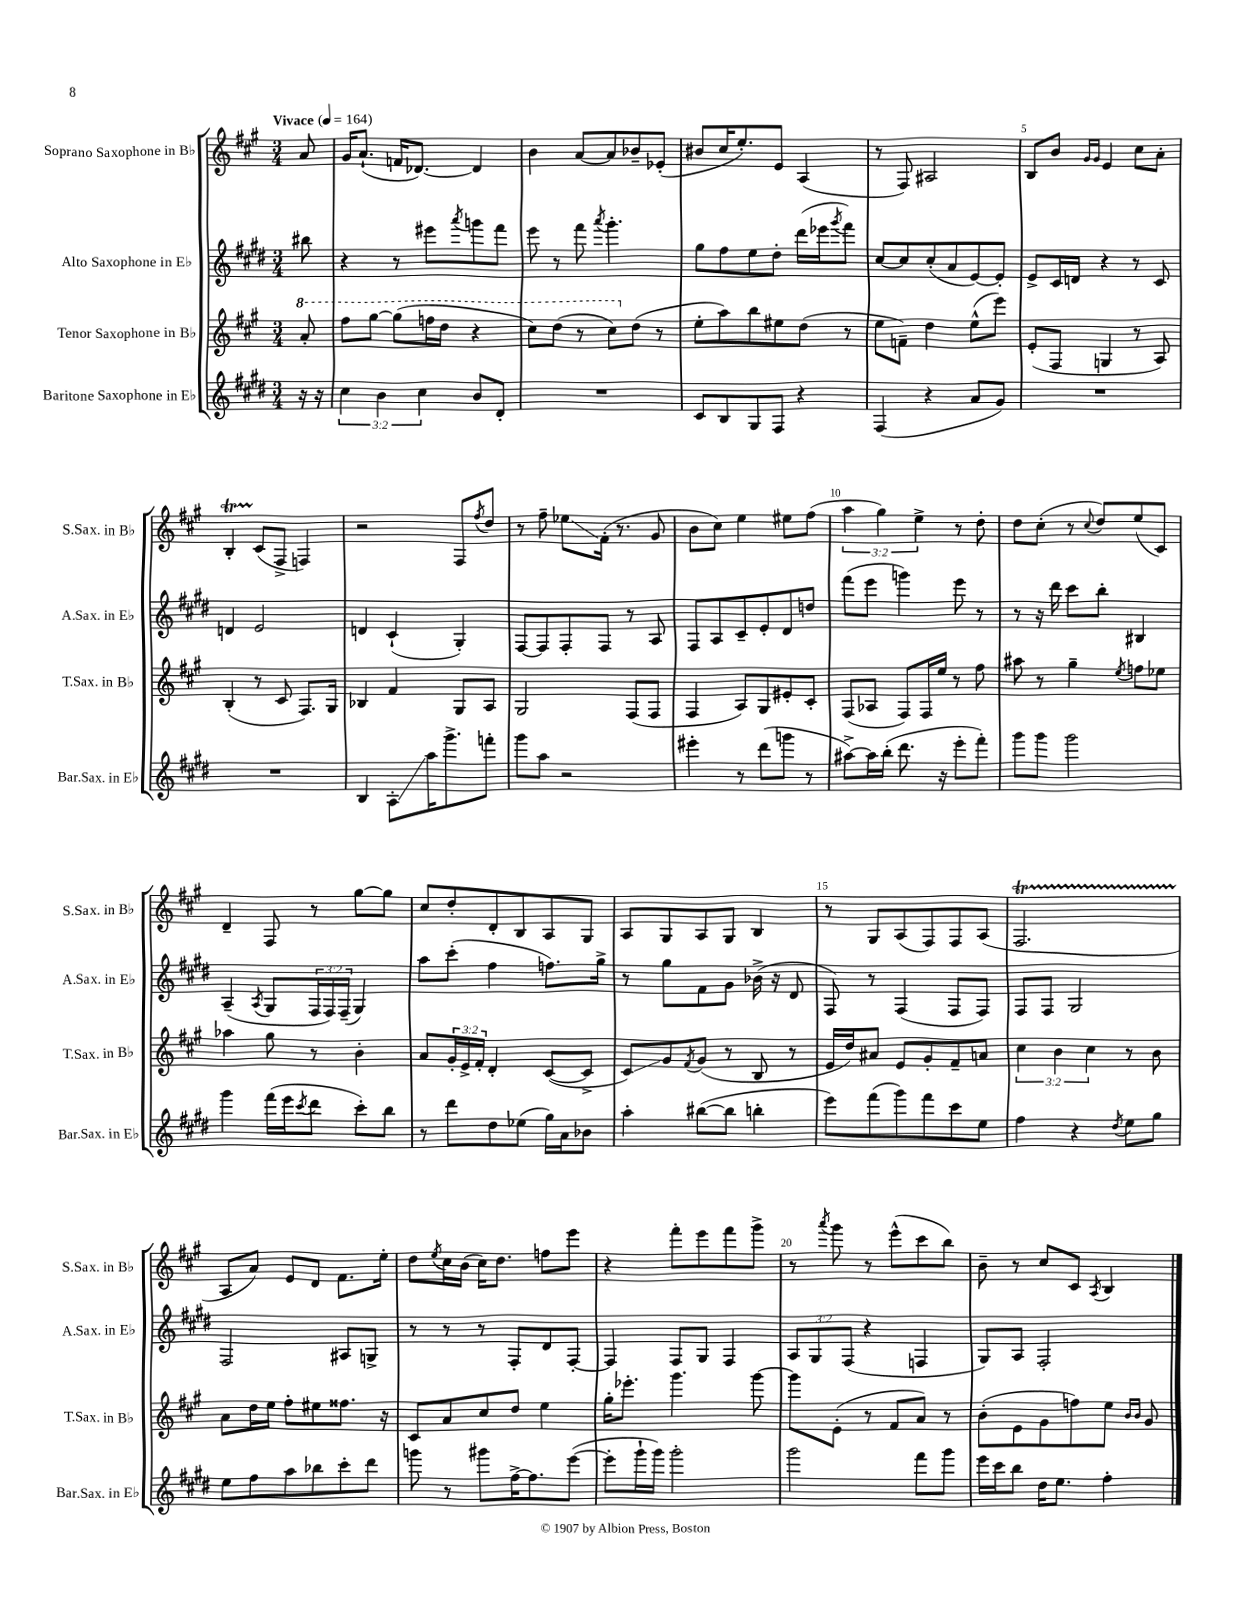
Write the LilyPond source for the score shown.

<<
\new StaffGroup <<
\new Staff = "s0" \with { instrumentName = "Soprano Saxophone in Bb" shortInstrumentName = "S.Sax. in Bb" } {
    \clef treble \key a \major \numericTimeSignature \time 3/4 \override Staff.TupletNumber.text = #tuplet-number::calc-fraction-text \partial 8 \tempo "Vivace" 4 = 164
    a'8 |
    gis'16 a'8.-!( f'16 des'8.~) des'4 |
    b'4 a'8~ a'8 bes'8-- ees'8-.( |
    bis'8 cis''16 e''8.-.) e'8 a4( |
    r8 fis8) ais2 |
    b8 b'8 \grace { gis'16 gis'16 } e'4 cis''8 a'8-. |
    b4-.\startTrillSpan cis'8\stopTrillSpan( fis8-> f4) |
    r2 fis8 \acciaccatura { fis''8 } d''8 |
    r8 fis''8-- ees''8\glissando fis'16-.( r8. gis'8 |
    b'8 cis''8) e''4 eis''8 fis''8( |
    \tuplet 3/2 { a''4 gis''4) e''4-> } r8 d''8-. |
    d''8 cis''8-.( r8 \appoggiatura { cis''8 } d''8) e''8( cis'8) |
    d'4-- fis8 r8 gis''8~ gis''8 |
    cis''8 d''8-. d'8-. b8 a8 gis8 |
    a8 gis8 a8 gis8 b4 |
    r8 gis8 a8( fis8) fis8 a8( |
    fis2.\startTrillSpan |
    a8\stopTrillSpan a'8) e'8 d'8 fis'8. e''16-. |
    d''8 \acciaccatura { e''8 } cis''16 b'16( cis''16) d''8. f''8 e'''8 |
    r4 fis'''8-. e'''8 fis'''8 gis'''8-> |
    r8 \acciaccatura { a'''8 } gis'''8 r8 e'''8-^( cis'''8 b''8) |
    b'8-- r8 cis''8 cis'8 \acciaccatura { a8 } b4 \bar "|." |
}
\new Staff = "s1" \with { instrumentName = "Alto Saxophone in Eb" shortInstrumentName = "A.Sax. in Eb" } {
    \clef treble \key e \major \numericTimeSignature \time 3/4 \override Staff.TupletNumber.text = #tuplet-number::calc-fraction-text \partial 8
    bis''8 |
    r4 r8 eis'''8 \acciaccatura { a'''8 } g'''8 fis'''8 |
    e'''8 r8 fis'''8 \acciaccatura { a'''8 } gis'''4.-. |
    gis''8 fis''8 e''8 dis''8-. dis'''16( ees'''16 \acciaccatura { gis'''8 } fis'''8) |
    cis''8~ cis''8 cis''8-.( a'8 e'8~) e'8-. |
    e'8-> cis'16 d'16 r4 r8 cis'8 |
    d'4 e'2 |
    d'4 cis'4-!( gis4-.) |
    fis8~ fis8 fis8-. fis8 r8 a8 |
    fis8 a8 cis'8-- e'8-. dis'8 d''8 |
    fis'''8( e'''8 g'''4) e'''8 r8 |
    r8 r16 dis'''16 cis'''8 b''8-. bis4 |
    a4--( \acciaccatura { a8 } gis8 \tuplet 3/2 { fis16 fis16) fis16--( } gis4) |
    a''8 cis'''8-.( fis''4 f''8.) gis''16-> |
    r8 gis''8 fis'8 gis'8 bes'16->( r16 dis'8 |
    fis8) r8 fis4( fis8 fis8) |
    fis8 fis8 gis2 |
    fis2 ais8 g8-> |
    r8 r8 r8 fis8-. dis'8 fis8~-. |
    fis4 fis8 gis8 fis4 |
    \tuplet 3/2 { a8 gis8 fis8( } r4 f4 |
    gis8) a8 fis2-. \bar "|." |
}
\new Staff = "s2" \with { instrumentName = "Tenor Saxophone in Bb" shortInstrumentName = "T.Sax. in Bb" } {
    \clef treble \key a \major \numericTimeSignature \time 3/4 \override Staff.TupletNumber.text = #tuplet-number::calc-fraction-text \partial 8
    \ottava #1 a''8-. |
    fis'''8 gis'''8~ gis'''8( f'''16 d'''16 r4 |
    cis'''8) d'''8( r8 cis'''8) \ottava #0 d''8( r8 |
    e''8-. a''8) b''8 eis''8 d''8( r8 |
    e''8 f'8--) d''4 e''8-^( e'''8) |
    e'8-.( fis8 g4 r8 a8) |
    b4-.( r8 cis'8 fis8.) gis16 |
    bes4 fis'4 gis8 a8 |
    gis2 fis8( fis8 |
    fis4 a8) gis8 eis'8-. cis'8-. |
    fis8( aes8 fis8) fis16 e''16 r8 fis''8 |
    ais''8 r8 gis''4-- \acciaccatura { e''8 } f''8 ees''8 |
    aes''4 gis''8 r8 b'4-. |
    a'8 \tuplet 3/2 { gis'16-. e'16-> fis'16-. } d'4-. cis'8~( cis'8-> |
    cis'8\glissando) gis'8 \acciaccatura { fis'8 } gis'8( r8 b8 r8 |
    e'16 d''16) ais'8 e'8 gis'8-. fis'8-- a'8 |
    \tuplet 3/2 { cis''4 b'4 cis''4 } r8 b'8 |
    a'8 d''16 e''16 fis''8-. eis''8 fisis''8. r16 |
    cis'8 a'8 cis''8 d''8 e''4 |
    gis''16-. ees'''8.-. gis'''4. gis'''8~ |
    gis'''8 e'8-.( r8 fis'8 a'8) r8 |
    b'8-.( e'8 gis'8 f''8) e''8 \grace { b'16 b'16 } gis'8 \bar "|." |
}
\new Staff = "s3" \with { instrumentName = "Baritone Saxophone in Eb" shortInstrumentName = "Bar.Sax. in Eb" } {
    \clef treble \key e \major \numericTimeSignature \time 3/4 \override Staff.TupletNumber.text = #tuplet-number::calc-fraction-text \partial 8
    r16 r16 |
    \tuplet 3/2 { cis''4 b'4 cis''4 } b'8 dis'8-. |
    R2. |
    cis'8 b8 gis8 fis8 r4 |
    fis4( r4 a'8 gis'8) |
    R2. |
    R2. |
    b4 a8-.\glissando a''16 gis'''8.-> f'''8-. |
    gis'''8 a''8 r2 |
    eis'''4-. r8 dis'''8( g'''8 r8 |
    ais''8~->) ais''16 b''16-.( dis'''8. r16 e'''8-. fis'''8-.) |
    gis'''8 gis'''8 gis'''2 |
    gis'''4 fis'''16( e'''16 \acciaccatura { cis'''8 } dis'''8 cis'''8-.) b''8 |
    r8 dis'''8 dis''8 ees''8( gis''16) a'16 bes'8 |
    a''4-. bis''8~( bis''8 b''4-. |
    e'''8) fis'''8( gis'''8) fis'''8 cis'''8 e''8 |
    fis''4 r4 \acciaccatura { dis''8 } e''8 gis''8 |
    e''8 fis''8 a''8 bes''8 cis'''8-. dis'''8 |
    g'''8 r8 gis'''8 fis''16~-> fis''8. e'''8~( |
    e'''8-. gis'''16-! gis'''16) gis'''2-. |
    gis'''2 fis'''8 gis'''8 |
    e'''16 cis'''16 b''8 dis''16 e''8. fis''4-. \bar "|." |
}
>>
>>
\layout { \context { \Score \override BarNumber.break-visibility = ##(#f #t #t) barNumberVisibility = #(every-nth-bar-number-visible 5) } }
